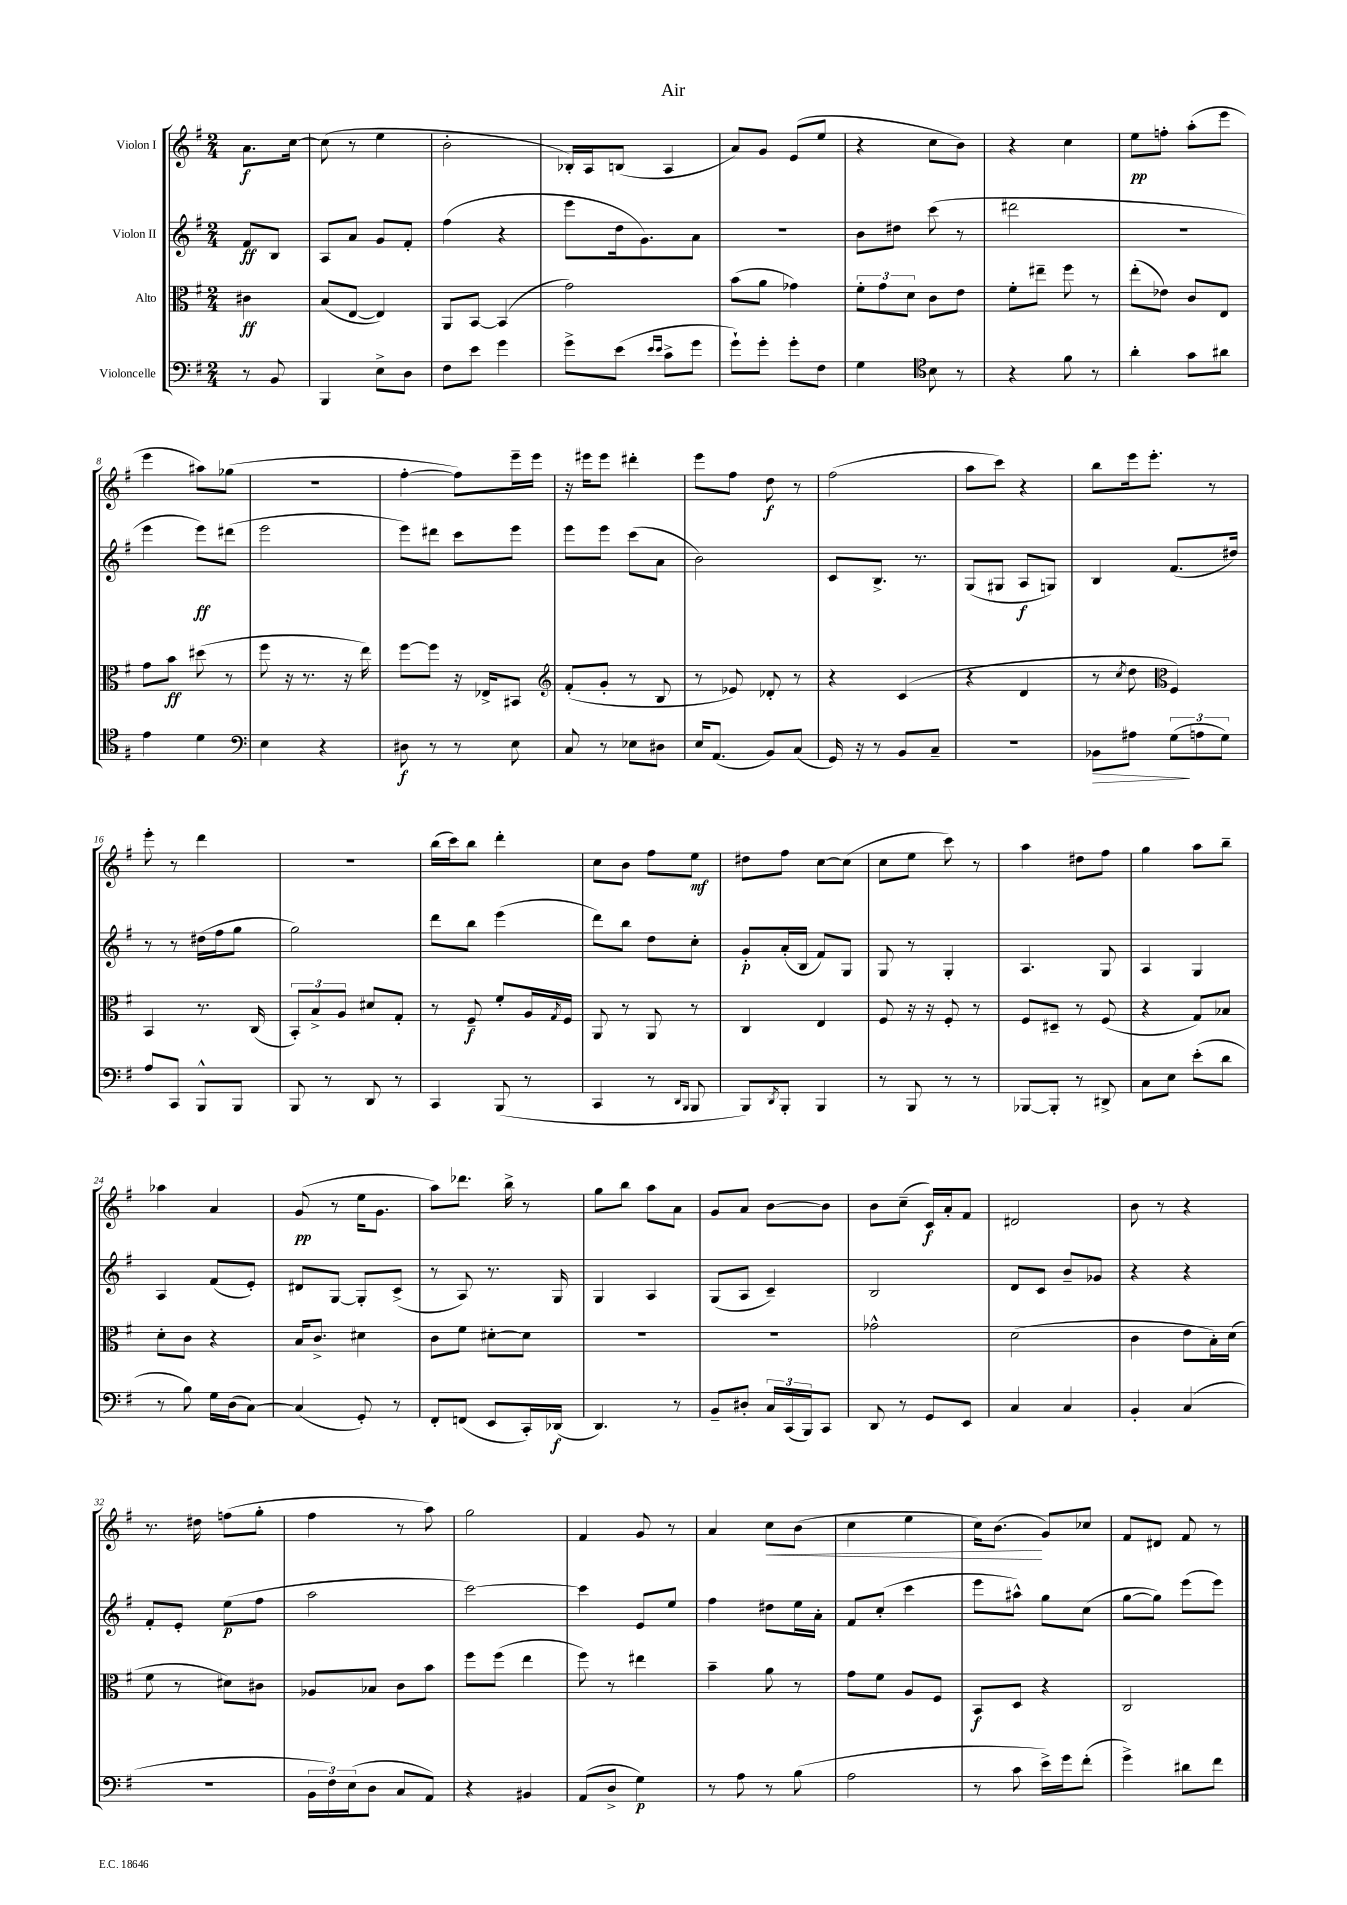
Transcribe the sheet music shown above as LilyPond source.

\header { title = "Air" }
<<
\new StaffGroup <<
\new Staff = "s0" \with { instrumentName = "Violon I" } {
    \clef treble \key g \major \numericTimeSignature \time 2/4 \partial 4
    a'8.\f c''16~ |
    c''8( r8 e''4 |
    b'2-. |
    bes16-.) a16 b8( a4 |
    a'8) g'8 e'8( e''8 |
    r4 c''8 b'8) |
    r4 c''4 |
    e''8\pp f''8-. a''8-.( e'''8 |
    e'''4 ais''8) ges''8( |
    R2 |
    fis''4~-. fis''8) e'''16-- e'''16 |
    r16 eis'''16 eis'''8 dis'''4-. |
    e'''8 fis''8 d''8\f r8 |
    fis''2( |
    a''8 c'''8) r4 |
    b''8 e'''16 e'''8.-. r8 |
    e'''8-. r8 d'''4 |
    R2 |
    b''16( c'''16) b''8 d'''4-. |
    c''8 b'8 fis''8 e''8\mf |
    dis''8 fis''8 c''8~ c''8( |
    c''8 e''8 c'''8) r8 |
    a''4 dis''8 fis''8 |
    g''4 a''8 b''8-- |
    aes''4 a'4 |
    g'8\pp( r8 e''16 g'8. |
    a''8) des'''8. b''16-> r8 |
    g''8 b''8 a''8 a'8 |
    g'8 a'8 b'8~ b'8 |
    b'8 c''8--( c'16\f) a'16-. fis'8 |
    dis'2 |
    b'8 r8 r4 |
    r8. dis''16 f''8( g''8-. |
    fis''4 r8 a''8) |
    g''2 |
    fis'4 g'8 r8 |
    a'4 c''8\< b'8( |
    c''4 e''4 |
    c''16) b'8.\!( g'8) ces''8 |
    fis'8 dis'8 fis'8 r8 \bar "|." |
}
\new Staff = "s1" \with { instrumentName = "Violon II" } {
    \clef treble \key g \major \numericTimeSignature \time 2/4 \partial 4
    fis'8\ff b8 |
    a8 a'8 g'8 fis'8-. |
    fis''4( r4 |
    e'''8 d''16 g'8.) a'8 |
    r2 |
    b'8 dis''8 c'''8( r8 |
    dis'''2 |
    R2 |
    e'''4 e'''8\ff) dis'''8( |
    e'''2 |
    e'''8) dis'''8 c'''8 e'''8 |
    e'''8 e'''8 c'''8( a'8 |
    b'2) |
    c'8 b8.-> r8. |
    g8( gis8 a8\f g8) |
    b4 fis'8.( dis''16) |
    r8 r8 dis''16( fis''16 g''8 |
    g''2) |
    d'''8 b''8 e'''4( |
    d'''8) b''8 d''8 c''8-. |
    g'8-.\p a'16-.( b16 fis'8) g8 |
    g8 r8 g4-. |
    a4. g8 |
    a4 g4 |
    a4 fis'8( e'8-.) |
    dis'8 g8~ g8-. c'8->( |
    r8 a8) r8. g16 |
    g4 a4 |
    g8( a8 c'4--) |
    b2 |
    d'8 c'8 b'8-- ges'8 |
    r4 r4 |
    fis'8-. e'8-. e''8\p( fis''8 |
    a''2 |
    c'''2~) |
    c'''4 e'8 e''8 |
    fis''4 dis''8 e''16 a'16-. |
    fis'8 c''8-.( c'''4 |
    e'''8 ais''8-^) g''8 c''8( |
    g''8~ g''8) e'''8( e'''8) \bar "|." |
}
\new Staff = "s2" \with { instrumentName = "Alto" } {
    \clef alto \key g \major \numericTimeSignature \time 2/4 \partial 4
    cis'4\ff |
    b8( e8~ e4) |
    a,8 b,8~ b,4( |
    g'2) |
    b'8( a'8 ges'4) |
    \tuplet 3/2 { fis'8-. g'8 d'8 } c'8 e'8 |
    fis'8-. eis''8-- fis''8 r8 |
    e''8-.( ees'8) c'8 e8 |
    g'8 b'8\ff dis''8( r8 |
    fis''8 r16 r8. r16 e''16) |
    fis''8~ fis''8 r16 ees16-> bis,8 |
    \clef treble fis'8-.( g'8-. r8 b8 |
    r8 ees'8) des'8-. r8 |
    r4 c'4( |
    r4 d'4 |
    r8 \acciaccatura { c''8 } d''8 \clef alto fis4) |
    b,4 r8. c16( |
    \tuplet 3/2 { b,8-.) b8-> a8 } dis'8 g8-. |
    r8 fis8--\f fis'8-. a16 \acciaccatura { g8 } fis16 |
    a,8 r8 a,8 r8 |
    c4 e4 |
    fis8 r16 r16 fis8-. r8 |
    fis8 dis8-- r8 fis8( |
    r4 g8) bes8 |
    d'8-. c'8 r4 |
    b16 c'8.-> dis'4 |
    c'8 fis'8 dis'8~-. dis'8 |
    r2 |
    R2 |
    ges'2-^ |
    d'2( |
    c'4 e'8 b16-.) d'16( |
    fis'8 r8 dis'8) cis'8 |
    aes8 bes8 c'8 b'8 |
    fis''8 fis''8( e''4 |
    fis''8) r8 eis''4 |
    b'4-- a'8 r8 |
    g'8 fis'8 a8 fis8 |
    b,8\f d8 r4 |
    c2 \bar "|." |
}
\new Staff = "s3" \with { instrumentName = "Violoncelle" } {
    \clef bass \key g \major \numericTimeSignature \time 2/4 \partial 4
    r8 b,8 |
    b,,4 e8-> d8 |
    fis8 e'8 g'4 |
    g'8-> e'8( \grace { e'16 e'16 } c'8-> g'8 |
    g'8-!) g'8-. g'8-. fis8 |
    g4 \clef tenor b8 r8 |
    r4 fis'8 r8 |
    a'4-. g'8 ais'8 |
    e'4 d'4 |
    \clef bass e4 r4 |
    dis8\f r8 r8 e8 |
    c8 r8 ees8 dis8 |
    e16 a,8.( b,8) c8( |
    g,16) r16 r8 b,8 c8-- |
    r2 |
    bes,8\> ais8 \tuplet 3/2 { g8\!( a8 g8) } |
    a8 c,8 b,,8-^ b,,8 |
    b,,8 r8 d,8 r8 |
    c,4 b,,8( r8 |
    c,4 r8 \grace { d,16 b,,16 } b,,8 |
    b,,8) \acciaccatura { d,8 } b,,8-. b,,4 |
    r8 b,,8 r8 r8 |
    bes,,8~ bes,,8-. r8 dis,8-> |
    c8 e8 e'8-.( d'8 |
    r8 b8) g16 d16( c8~) |
    c4( g,8-.) r8 |
    fis,8-. f,8( e,8 c,16-.) des,16\f( |
    d,4.) r8 |
    b,8-- dis8-. \tuplet 3/2 { c16 c,16( b,,16) } c,8 |
    d,8 r8 g,8 e,8 |
    c4 c4 |
    b,4-. c4( |
    R2 |
    \tuplet 3/2 { b,16 fis16) e16( } d8 c8 a,8) |
    r4 bis,4 |
    a,8( d8-> g4\p) |
    r8 a8 r8 b8( |
    a2 |
    r8 c'8 e'16->) g'16 fis'8-.( |
    g'4->) dis'8 fis'8 \bar "|." |
}
>>
>>
